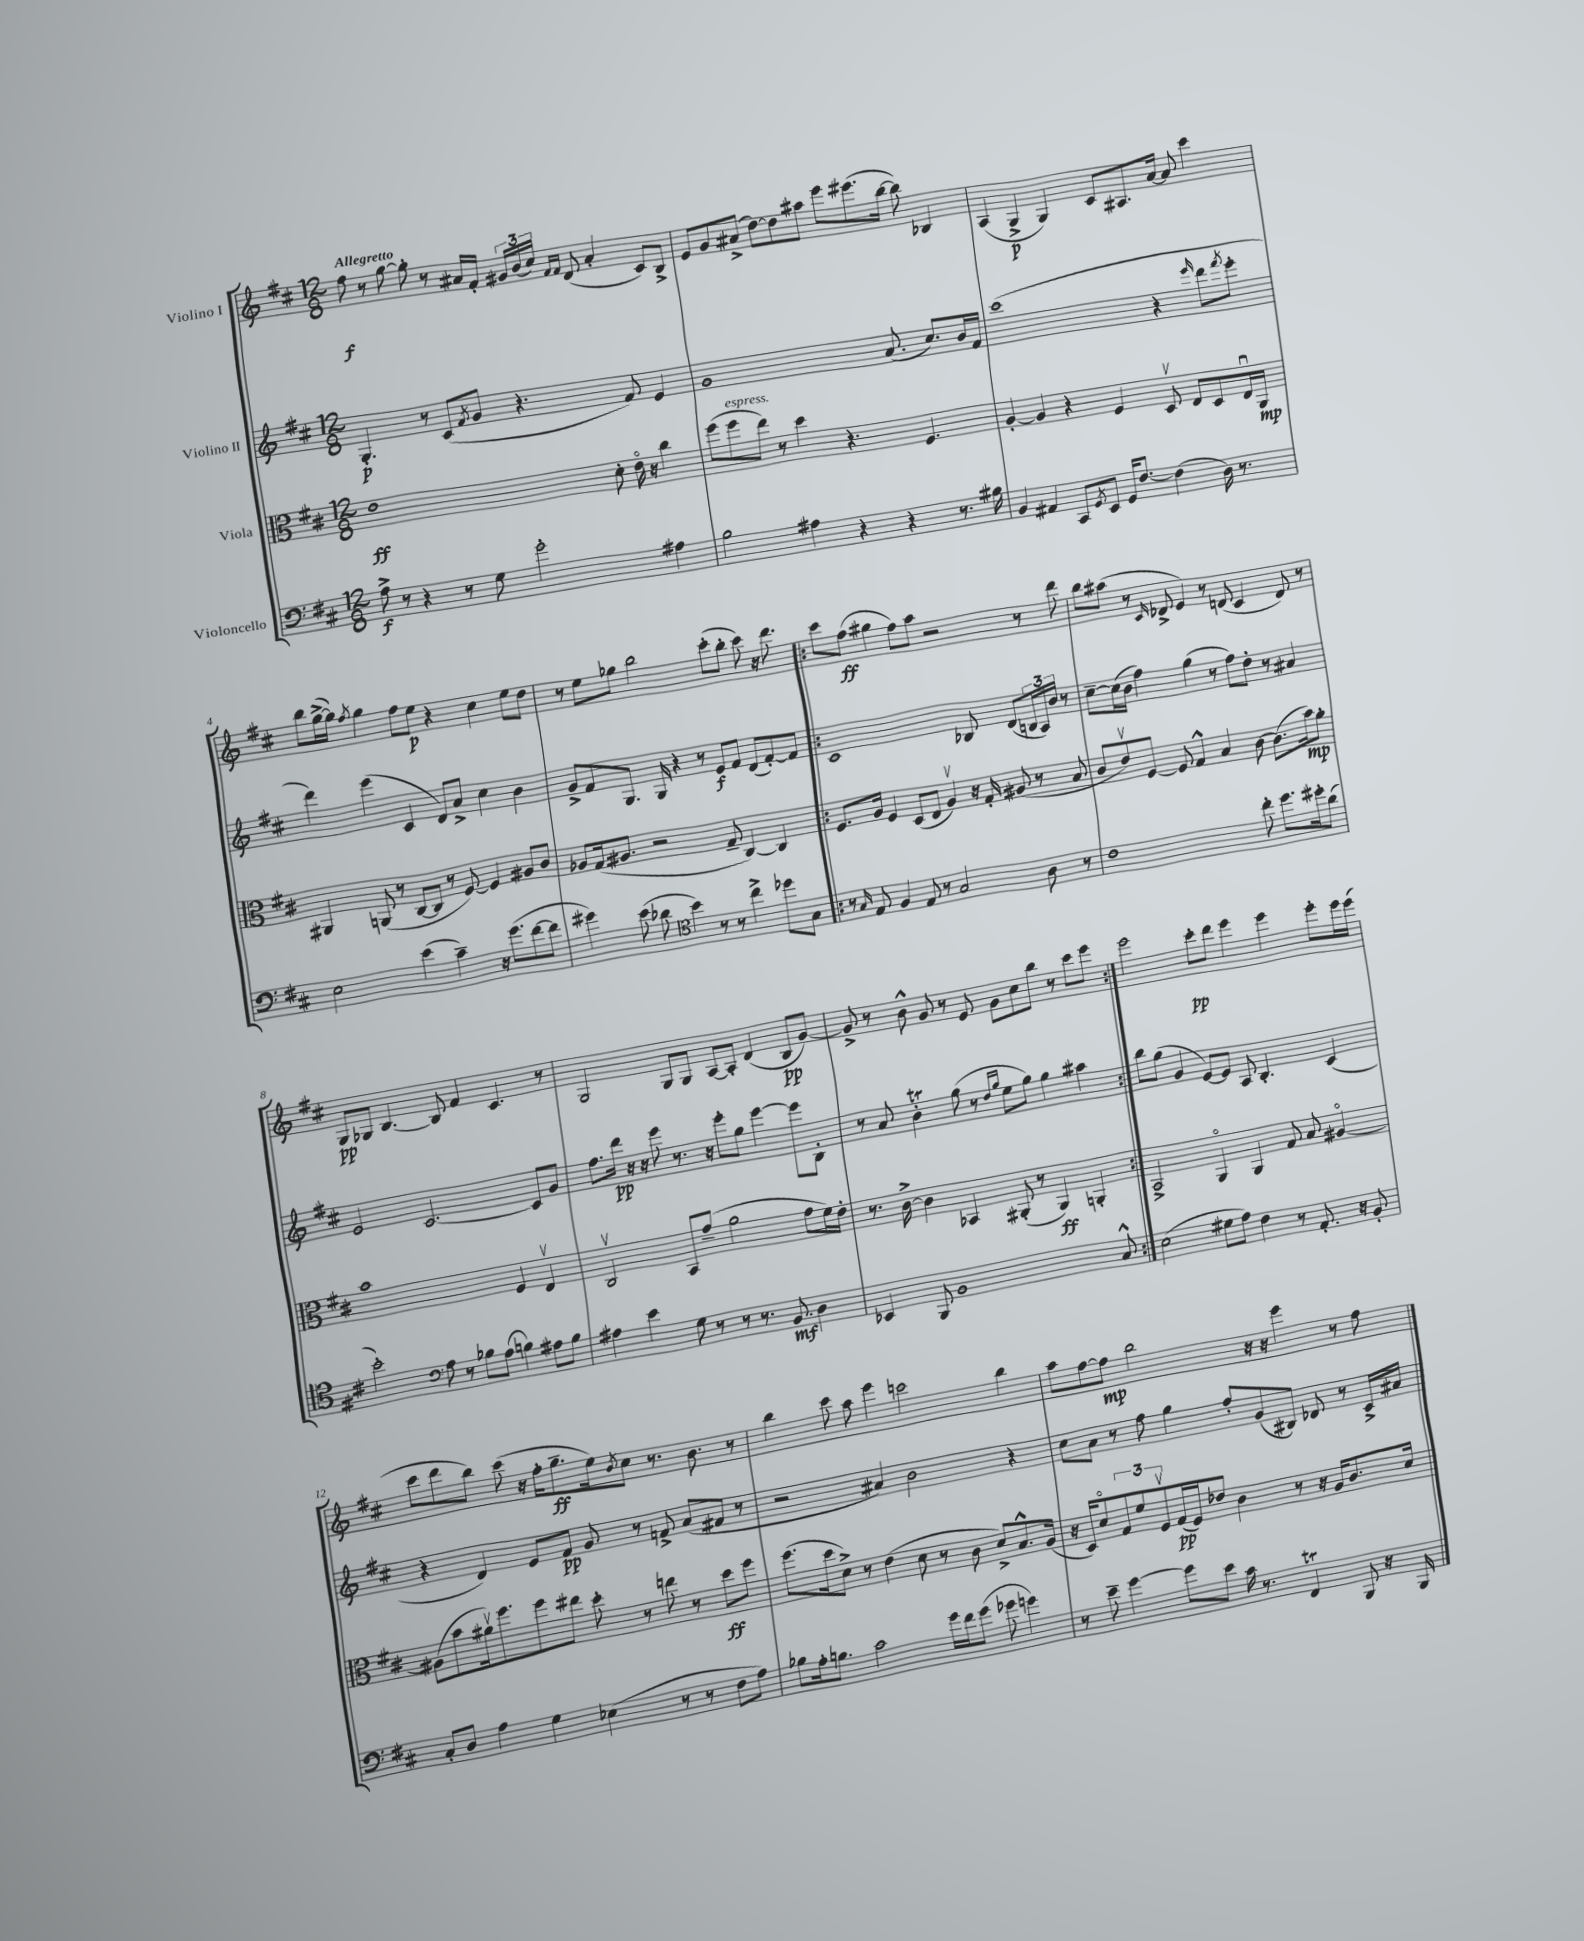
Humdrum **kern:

**kern	**dynam	**kern	**dynam	**kern	**dynam	**kern	**dynam
*part4	*part4	*part3	*part3	*part2	*part2	*part1	*part1
*staff4	*staff4	*staff3	*staff3	*staff2	*staff2	*staff1	*staff1
*I"Violoncello	*	*I"Viola	*	*I"Violino II	*	*I"Violino I	*
*clefF4	*	*clefC3	*	*clefG2	*	*clefG2	*
*k[f#c#]	*	*k[f#c#]	*	*k[f#c#]	*	*k[f#c#]	*
*M12/8	*	*M12/8	*	*M12/8	*	*M12/8	*
=1	=1	=1	=1	=1	=1	=1	=1
!	!	!	!	!	!	!LO:TX:a:B:t=Allegretto	!
8A^\	f	1e	ff	4.G'/	p	8ff#\	f
8r	.	.	.	.	.	8r	.
4r	.	.	.	.	.	[8gg\	.
.	.	.	.	8r	.	8gg'\]	.
8r	.	.	.	(8c#/L	.	8r	.
.	.	.	.	8qf#/	.	.	.
8G\	.	.	.	8g/J	.	16a#X/LL	.
.	.	.	.	.	.	16f#'/JJ	.
2g'\	.	.	.	4.r	.	24g#X/LL	.
.	.	.	.	.	.	(24b/	.
.	.	.	.	.	.	24cc#/JJ)	.
.	.	.	.	.	.	16qqf#/LL	.
.	.	.	.	.	.	16qqf#/JJ	.
.	.	.	.	.	.	(8d/	.
.	.	8d'\	.	.	.	4a#'/	.
.	.	16e\	.	8f#/)	.	.	.
.	.	16r	.	.	.	.	.
4A#X\	.	4cc#\	.	4e/	.	8c#/L)	.
.	.	.	.	.	.	8B^/J	.
=2	=2	=2	=2	=2	=2	=2	=2
2B\	.	(8ff#\L	.	1g	.	8e/L	.
!	!	!LO:TX:a:i:t=espress.	!	!	!	!	!
.	.	8ff#\	.	.	.	8g/	.
.	.	8ee\J)	.	.	.	(8a#X^/J	.
.	.	8r	.	.	.	[8dd\L)	.
4A#X\	.	4dd\	.	.	.	8dd\]	.
.	.	.	.	.	.	8aa#X\J	.
4r	.	4.r	.	.	.	8eee\L	.
.	.	.	.	.	.	(8.eee#X\	.
4r	.	.	.	(8.a/	.	.	.
.	.	.	.	.	.	[16bb\Jk	.
.	.	4.F#/	.	.	.	8bb\])	.
.	.	.	.	8.cc#/L)	.	.	.
8.r	.	.	.	.	.	4B-X/	.
.	.	.	.	16b/L	.	.	.
16B#X\	.	.	.	16f#/JJ	.	.	.
=3	=3	=3	=3	=3	=3	=3	=3
4BB/	.	[4A'/	.	(1ccc#	.	(4A/	.
4AA#X/	.	4A/]	.	.	.	4G^/	p
8CC#/L	.	4r	.	.	.	4G/)	.
8qGG/	.	.	.	.	.	.	.
8EE/J	.	.	.	.	.	.	.
16GG/KL	.	4F#/	.	.	.	8c#/L	.
[8.F#/J	.	.	.	.	.	.	.
.	.	.	.	.	.	8.A#X/	.
(4F#\]	.	8Dv/	.	4r	.	.	.
.	.	.	.	.	.	[16a/Jk	.
.	.	8E/L	.	.	.	8a/]	.
.	.	.	.	16qqeee/	.	.	.
16D\)	.	8D/	.	8ddd\L	.	4ccc#\	.
8.r	.	.	.	.	.	.	.
.	.	.	.	8qfff#/	.	.	.
.	.	16Eu/L	.	8eee'\J	.	.	.
.	.	16AA/JJ	mp	.	.	.	.
!!LO:LB:g=z
=4	=4	=4	=4	=4	=4	=4	=4
2E\	.	4AA#X/	.	4ddd\)	.	8bb\L	.
.	.	.	.	.	.	([16gg^\L	.
.	.	.	.	.	.	16gg\JJ])	.
.	.	.	.	.	.	8qff#/	.
.	.	(8AAn/	.	(4eee\	.	4gg\	.
.	.	8r	.	.	.	.	.
(4e\	.	[8C#/L	.	4c#/	.	8ff#\L	.
.	.	8C#/J]	.	.	.	8ee\J	p
4c#~\)	.	8r	.	8d/L)	.	4r	.
.	.	[8F#/)	.	8a^/J	.	.	.
16r	.	4F#/]	.	4cc#\	.	4cc#\	.
(8.g\L	.	.	.	.	.	.	.
[8f#\	.	8A#X/L	.	4b\	.	8ee\L	.
8f#\J]	.	8c#/J	.	.	.	8dd\J	.
=5	=5	=5	=5	=5	=5	=5	=5
4g#X\)	.	8A-X/L	.	8g^/L	.	8r	.
.	.	(16G/k	.	8f#/	.	8ee\L	.
.	.	8.A#X/J	.	.	.	.	.
(8e\	.	.	.	8.G/J	.	8gg-X\J	.
8d-X\	.	2r	.	.	.	2bb\	.
.	.	.	.	16G/	.	.	.
*clefC4	*	*	*	*	*	*	*
4b\)	.	.	.	4r	.	.	.
8r	.	.	.	8r	.	.	.
8r	.	8G~/	.	8e/L	f	(8ccc#'\L	.
4cc#^\	.	[4C#/)	.	8f#/J	.	8bb'\J	.
.	.	.	.	(8d/L	.	8ccc#\)	.
8dd-X\L	.	4C#/]	.	[8f#'/)	.	16r	.
.	.	.	.	.	.	8.ddd\	.
8G\J	.	.	.	8f#/J]	.	.	.
=6!|:	=6!|:	=6!|:	=6!|:	=6!|:	=6!|:	=6!|:	=6!|:
8r	.	8.F#/L	.	1c#	.	8ccc#\L	.
16qqG/	.	.	.	.	.	.	.
8E/	.	.	.	.	.	(8ff#\J	ff
.	.	16A/Jk	.	.	.	.	.
4F#/	.	4F#/	.	.	.	4gg#X\	.
8E/	.	(8D/L	.	.	.	8ff#\L)	.
8r	.	8E/J	.	.	.	8aa\J	.
2G/	.	4Av/)	.	.	.	2r	.
.	.	16r	.	8B-X/	.	.	.
.	.	16G'/	.	.	.	.	.
.	.	(8A#X/	.	(8d/L	.	.	.
8A\	.	8r	.	24Bn/L	.	8r	.
.	.	.	.	24A/)	.	.	.
.	.	.	.	24b/JJ	.	.	.
8r	.	8B/	.	8r	.	8ddd\	.
=7	=7	=7	=7	=7	=7	=7	=7
1c#	.	8c#/L	.	[8cc#~\L	.	8bb\L	.
.	.	8ev/)	.	(16cc#\L]	.	(8aa#X\J	.
.	.	.	.	16b\JJ	.	.	.
.	.	[8F#/J	.	4ff#\)	.	8r	.
.	.	.	.	.	.	16qqc#/	.
.	.	8F#/]	.	.	.	8d-X^/	.
.	.	4G^^/	.	(4gg\	.	4e/)	.
.	.	4B/	.	8r	.	8r	.
.	.	.	.	8ff#\L)	.	(8dn/	.
8cc#'\	.	[8c#\	.	8dd'\J	.	4c#/	.
8.dd\L	.	(8.c#\L]	.	8r	.	.	.
.	.	.	.	4a#X/	.	8d/)	.
16dd#X'\k	.	16b\k)	mp	.	.	.	.
(8a\J	.	8a'\J	.	.	.	8r	.
!!LO:LB:g=z
=8	=8	=8	=8	=8	=8	=8	=8
2b'\)	.	1b	.	2e/	.	8G/L	pp
.	.	.	.	.	.	8G-X/J	.
.	.	.	.	.	.	[4.B/	.
*clefF4	*	*	*	*	*	*	*
8A\	.	.	.	[2.c#/	.	.	.
8r	.	.	.	.	.	8B/]	.
8B-X\L	.	.	.	.	.	4f#/	.
(8A\J	.	.	.	.	.	.	.
4Bn\)	.	4F#/	.	.	.	4.c#/	.
8A#X\L	.	4Ev/	.	8c#/L]	.	.	.
8B\J	.	.	.	8g/J	.	8r	.
=9	=9	=9	=9	=9	=9	=9	=9
4A#X\	.	2C#v/	.	8.ff#\L	.	2G/	.
.	.	.	.	16ddd\Jk	pp	.	.
4e\	.	.	.	16r	.	.	.
.	.	.	.	16r	.	.	.
.	.	.	.	8eee\	.	.	.
8G\	.	8BB/L	.	8.r	.	8G/L	.
8r	.	(8g~/J	.	.	.	8G/J	.
.	.	.	.	16r	.	.	.
8r	.	2a\	.	8eee'\L	.	[8A/L	.
8.r	.	.	.	8gg\J	.	8A'/J]	.
.	.	.	.	[4eee\	.	(4d/	.
8.BB/	mf	.	.	.	.	.	.
4D\	.	8g\L	.	8eee\L]	.	8B/L	pp
.	.	16f#\L)	.	8B'\J	.	[8g/J)	.
.	.	16e'\JJ	.	.	.	.	.
=10	=10	=10	=10	=10	=10	=10	=10
4EE-X/	.	8.r	.	8r	.	8g^/]	.
.	.	.	.	8a/	.	8r	.
.	.	[16c#^\	.	.	.	.	.
8BBB/	.	4c#\]	.	4bT'\	.	8b^^\	.
1BB	.	.	.	.	.	8g/	.
.	.	4BB-X/	.	(8gg\	.	8r	.
.	.	.	.	8r	.	8e/	.
.	.	.	.	16qqdd/LL	.	.	.
.	.	.	.	16qqgg/JJ	.	.	.
.	.	(8AA#X'/	.	8ee\L	.	8g\L	.
.	.	8r	.	8gg\J)	.	8cc#\	.
.	.	4AA#/)	ff	4gg\	.	8bb\J	.
.	.	.	.	.	.	8r	.
.	.	4AAn'/	.	4aa#X\	.	8ccc#\L	.
8C#^^/	.	.	.	.	.	8eee\J	.
=11:|!	=11:|!	=11:|!	=11:|!	=11:|!	=11:|!	=11:|!	=11:|!
(2E\	.	2BB^/	.	8bb\L	.	2eee\	.
.	.	.	.	(8gg\J	.	.	.
.	.	.	.	4g/	.	.	.
8G#X\L	.	4AA/	.	[8e/L)	.	8ccc#'\L	pp
8A\J)	.	.	.	8e/J]	.	8ddd\J	.
4F#\	.	4AA/	.	8A/	.	4eee\	.
.	.	.	.	4.B'/	.	.	.
8r	.	8G/	.	.	.	4eee\	.
8.AA'/	.	8B/	.	.	.	.	.
.	.	[4A#X/	.	(4c#/	.	8eee'\L	.
16r	.	.	.	.	.	.	.
8BB'/	.	.	.	.	.	16eee\L	.
.	.	.	.	.	.	(16eee\JJ	.
!!LO:LB:g=z
=12	=12	=12	=12	=12	=12	=12	=12
8C#'/L	.	(8A#X\L]	.	4r	.	8ccc#\L	.
8D/J	.	8b\	.	.	.	8ddd\	.
4A\	.	16a#Xv\k)	.	4d/)	.	8bb\J)	.
.	.	8.ff#\	.	.	.	.	.
.	.	.	.	.	.	(8ccc#\	.
4G\	.	8ff#\	.	8e/L	.	16r	.
.	.	.	.	.	.	16ff#'\KL	.
.	.	8ee#X\J	.	8f#/J	pp	8.gg~\	ff
(4E-X\	.	8dd'\	.	8g/	.	.	.
.	.	.	.	.	.	16ee\k)	.
.	.	.	.	.	.	8qb/	.
.	.	8r	.	8r	.	8cc#\J	.
8r	.	8een\	.	8fn^/	.	8.r	.
8r	.	8r	.	(8a/L	.	.	.
.	.	.	.	.	.	8.b\	.
8F#\L	.	8dd\L	ff	8f#X/J	.	.	.
8A\J)	.	8ff#\J	.	8r	.	8r	.
=13	=13	=13	=13	=13	=13	=13	=13
8B-X\L	.	(8.ff#\L	.	2r	.	4bb\	.
16A'\k	.	.	.	.	.	.	.
8.Bn\J	.	16dd\k	.	.	.	.	.
.	.	8d^\J)	.	.	.	8ccc#\	.
2c#\	.	8r	.	.	.	8aa\	.
.	.	(4e\	.	4a#X/)	.	4eee\	.
.	.	8d\	.	2b\	.	2cccn\	.
16g\LL	.	8r	.	.	.	.	.
16f#\J	.	.	.	.	.	.	.
(8g\J	.	8c#\	.	.	.	.	.
8g-X\	.	8d^/L)	.	.	.	.	.
4gn\)	.	8.B^^/	.	4r	.	4bb\	.
.	.	(16A/Jk	.	.	.	.	.
=14	=14	=14	=14	=14	=14	=14	=14
8r	.	16r	.	8cc#\L	.	8aa\L	.
.	.	16D/KL)	.	.	.	.	.
8e~\	.	8d/	.	8a\J	.	[8ff#\	.
[4g\	.	12G/	.	8r	.	8ff#\J]	mp
.	.	12f#/	.	.	.	.	.
.	.	.	.	8ff#\	.	2bb\	.
.	.	12F#v/	.	.	.	.	.
8g\L]	.	(16G/L	pp	4gg\	.	.	.
.	.	16F#/J)	.	.	.	.	.
8e\J	.	8e-X/J	.	.	.	.	.
16c#\	.	4c#\	.	8ff#'/L	.	.	.
8.r	.	.	.	.	.	.	.
.	.	.	.	(8g/	.	16r	.
.	.	.	.	.	.	16r	.
4FF#t/	.	8r	.	8B#X/J)	.	4eee\	.
.	.	16r	.	8d-X/	.	.	.
.	.	16A/KL	.	.	.	.	.
8BBB/	.	8.c#/	.	8r	.	8r	.
16r	.	.	.	16c#^/LL	.	8ff#\	.
16BBB/	.	16d/Jk	.	16a#X/JJ	.	.	.
==	==	==	==	==	==	==	==
*-	*-	*-	*-	*-	*-	*-	*-
